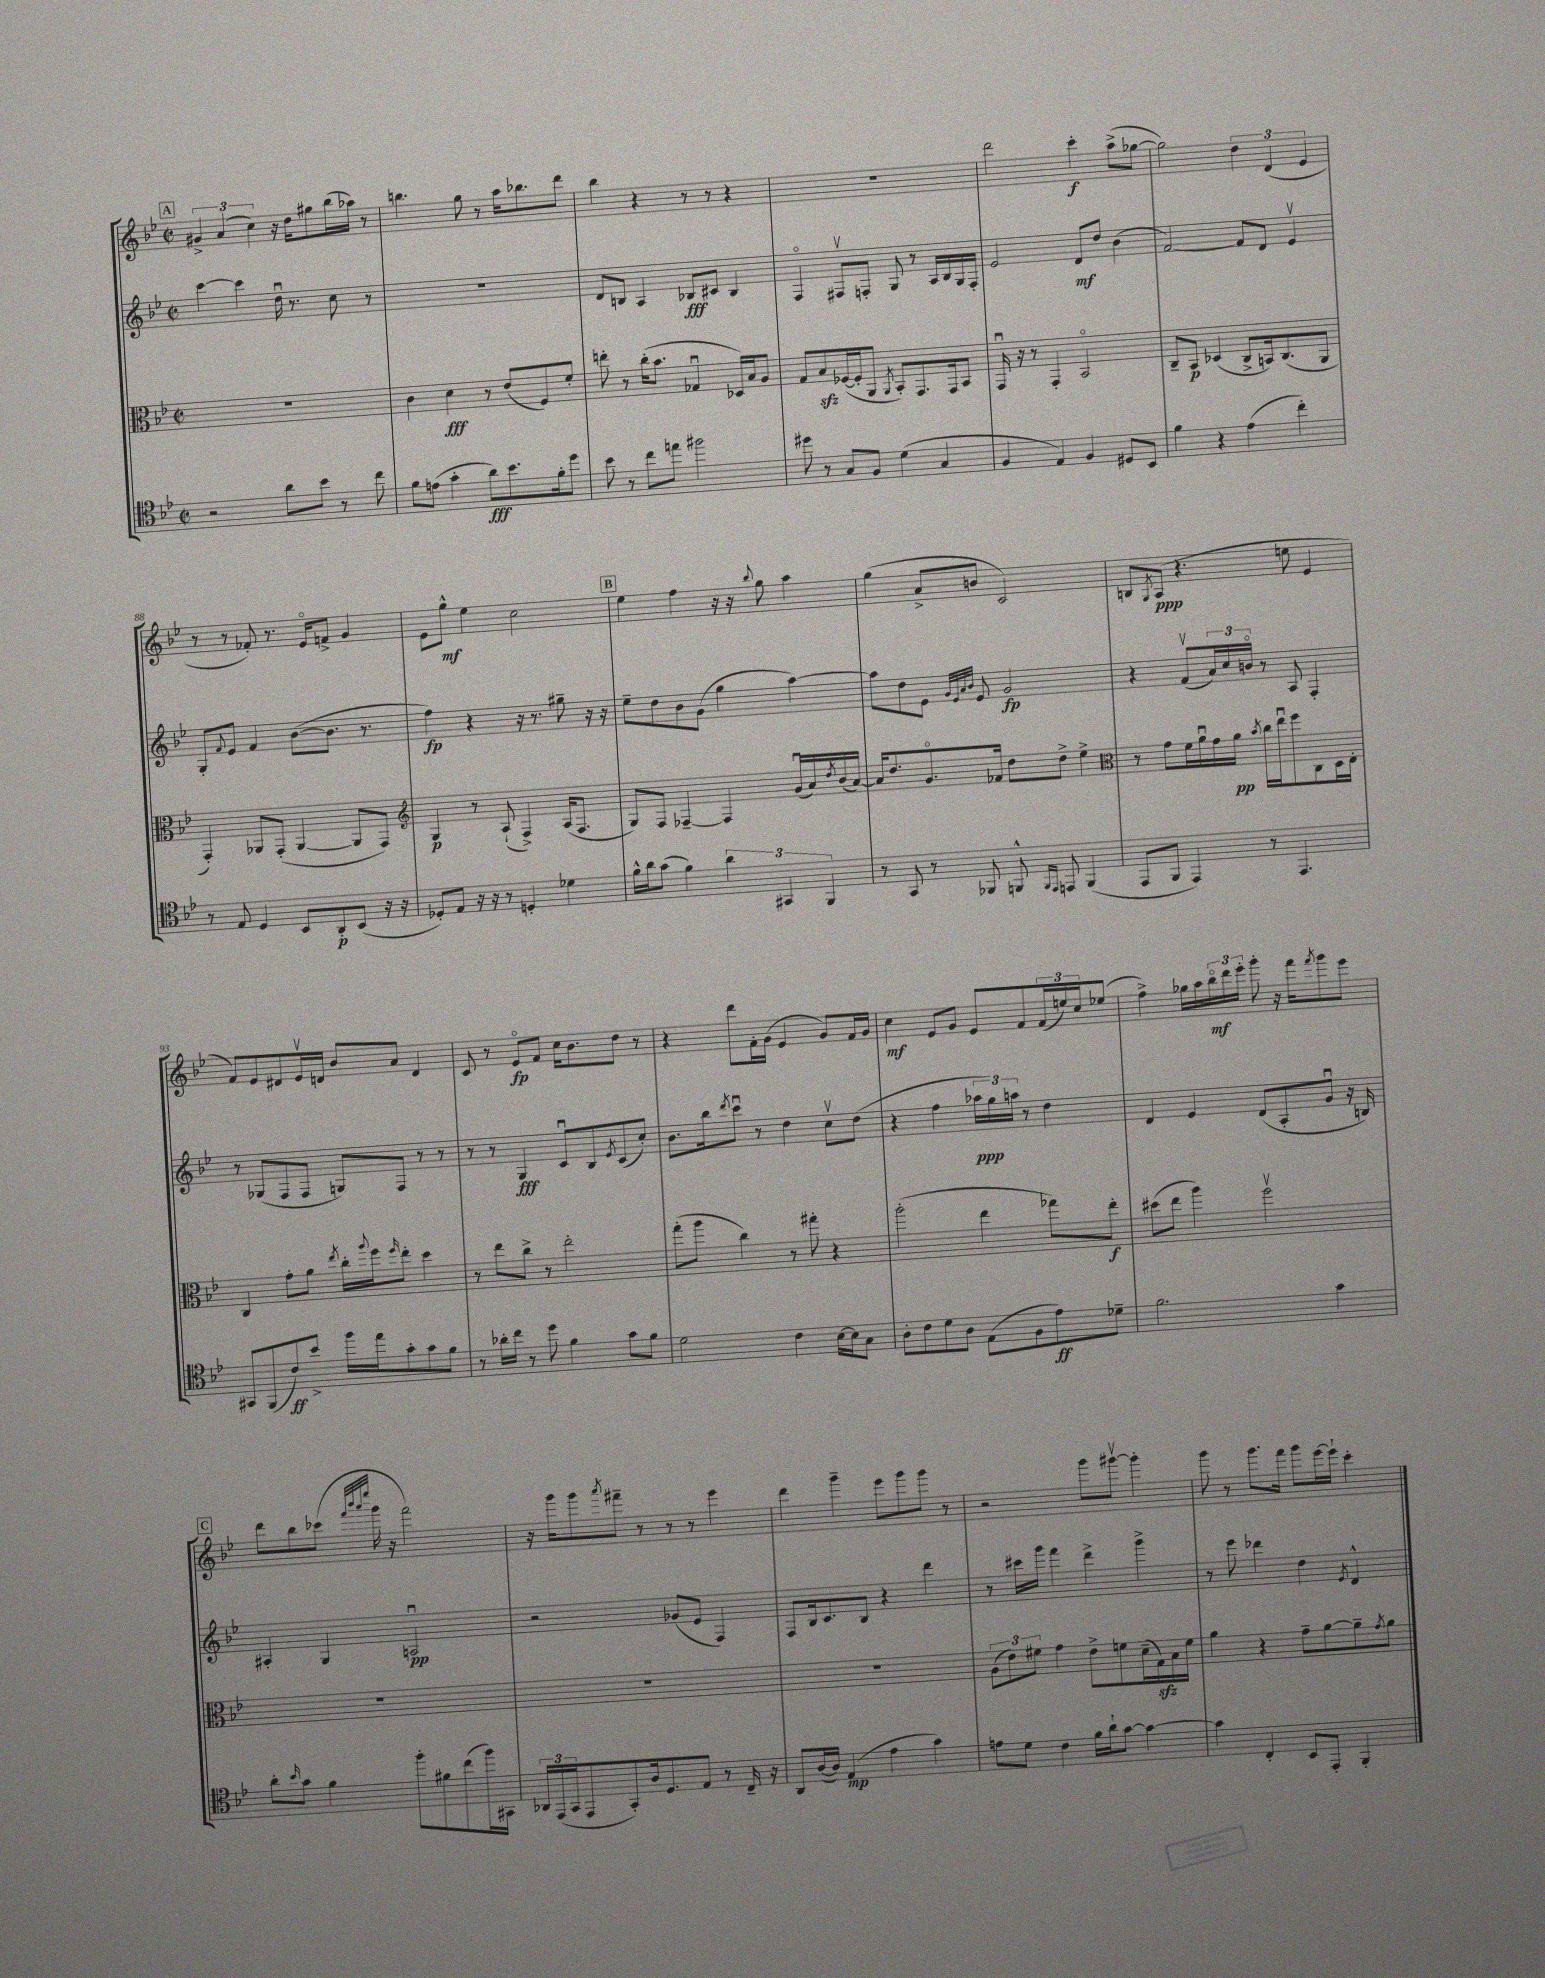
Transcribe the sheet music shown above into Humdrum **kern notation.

**kern	**kern	**kern	**kern
*staff4	*staff3	*staff2	*staff1
*clefC4	*clefC3	*clefG2	*clefG2
*k[b-e-]	*k[b-e-]	*k[b-e-]	*k[b-e-]
*M2/2	*M2/2	*M2/2	*M2/2
*met(c|)	*met(c|)	*met(c|)	*met(c|)
2r	1r	[4ccc\	6g#^/
.	.	.	(6a/
.	.	4ccc\]	.
.	.	.	6cc\)
8a\L	.	16ddu\	16r
.	.	8.r	16dd\LK
8b-\J	.	.	8gg#\
8r	.	8cc\	(16bb-\L
.	.	.	16aa-\JJ)
8cc\	.	8r	8r
=	=	=	=
8f\L	4c\	1r	4.bb\
(8e\J	.	.	.
4g'\	4d\	.	.
.	.	.	8gg\
8a\L)	8r	.	8r
8.b-\	(8e-/L	.	16aa\LK
.	.	.	8.bb-\
.	8F/)	.	.
16f'\k	.	.	.
8dd\J	8f'/J	.	8ddd\J
=	=	=	=
8b-\	8ee'\	8d/L	4bb-\
8r	8r	8B/J	.
8cc\L	(16cc'\LK	4A/	4r
.	8.b-\J	.	.
8ee\J	.	.	.
2ff#\	4G-u/	8B-/L	8r
.	.	8c#/J	8r
.	16D-/LL)	4B-/	4r
.	16B-/J	.	.
.	8A/J	.	.
=	=	=	=
8dd#\	8G/L	4Fo/	1r
8r	8B-/	.	.
8G/L	([16F-/L	8F#v/L	.
.	16F-'/]J	.	.
8F/J	8AA/J	8F'/J	.
.	8qAA/	.	.
(4d\	8BB-'/L)	8G/	.
.	8.GG/	8r	.
4G/	.	16A/LL	.
.	16GG/k	16B-/	.
.	8BB-/J	16G/	.
.	.	16F'/JJ	.
=	=	=	=
4F/	16GGu/	2e-/	2ddd\
.	16r	.	.
.	8r	.	.
4E-/)	4GG'/	.	.
4F/	2BB-o/	8d/L	4ccc'\
.	.	8dd/J	.
8D#/L	.	(4b-\	(8aa^\L
8BB-/J	.	.	[8gg-\J
=	=	=	=
4f\	8C~/L	[2f/)	2gg-\])
.	8BB-/J	.	.
4r	(4D-/	.	.
(4e-\	8C^/L	8f/]L	6dd\
.	16BB/k)	8d/J	.
.	.	.	(6d/
.	(8.C/	.	.
4cc'\)	.	4e-v/	.
.	.	.	6e-/
.	8AA/J	.	.
=	=	=	=
8r	4GG'/)	8G'/L	8r
.	.	8qqf/	.
8E-/	.	8e-/J	8r
4D/	8AA-/L	4f/	8f-'/)
.	(8GG'/J	.	8.r
8BB-/L	[4AA-/	([8b-\L	.
.	.	.	16e-o/LK
8AA'/	.	8.b-\]J	8f^/J
(8BB-/J	8AA-/]L	.	4g/
.	.	8.r	.
16r	8GG/J)	.	.
16r	.	.	.
=	=	=	=
*	*clefG2	*	*
8D-'/L)	4G/	4ff\)	8e-\L
8E-/J	.	.	8gg^^\J
16r	8r	4r	4ee-\
16r	.	.	.
8r	(8A`/	.	.
4D'/	4F^/)	16r	2cc\
.	.	8.r	.
4d-\	(16A/LK	8gg#~\	.
.	8.F/J	.	.
.	.	16r	.
.	.	16r	.
=	=	=	=
16f^^\LL	8G/L)	8ee-~\L	4ee-\
16a\J	.	.	.
(8g\J	8F/J	8dd\	.
4f\)	[4F-~/	8b-\	4ff\
.	.	(8g\J	.
6a\	4F-/]	4gg\	16r
.	.	.	16r
.	.	.	8qqbb-/
.	.	.	8gg\
6GG#/	.	.	.
.	(16gu/LL	[4aa\)	4aa\
.	16a/)	.	.
6FF/	.	.	.
.	8qdd/	.	.
.	(16b-/	.	.
.	[16a/JJ)	.	.
=	=	=	=
8r	16a/]LK	8aa\]L	(4gg\
.	8.dd/	.	.
8GG/	.	8dd\	.
8r	8.go/	8e-\J	8a^/L
.	.	32qqg/LLL	.
.	.	32qqe-/	.
.	.	32qqa/	.
.	.	32qqb-/JJJ	.
8FF-/	.	8e-/	8b/J
.	16f-/Jk	.	.
8FF^^/	8dd\L	2g/	2c/)
16qqFF/LL	.	.	.
16qqEE-/JJ	.	.	.
8EE/	8dd^\J	.	.
(4FF/	4ee-^\	.	.
=	=	=	=
*	*clefC3	*	*
8EE-/L	8r	4r	8B/L
.	.	.	8qG/
8FF/J	8g\L	.	(8A/J
4EE-/)	16f\L	(8fv/L	4.r
.	16au\	.	.
.	16g\	24a/L)	.
.	.	24cc/	.
.	16a\JJ	.	.
.	.	24bo/JJ	.
.	8qb-/	.	.
8r	16cc\LL	8r	.
.	16ee-u\J	.	.
4.EE-/	8ff\	8A/	8ee\
.	8C\	4F'/	4e-/
.	16D\L	.	.
.	16E-'\JJ	.	.
=	=	=	=
8GG#/L	4C/	8r	8f/L)
(8FF/	.	(8G-/L	8e-/
8c/)	8g'\L	8F/	8d#/
8b-^/J	8a\J	8F/J	16e-v/L
.	.	.	16d/JJ
.	8qee-/	.	.
16ff\LL	16cc'\LL	8G/L)	8b-/L
.	8qqaa/	.	.
16ee-\J	16ff\J	.	.
.	16qqff/	.	.
8g'\	8ee-'\J	8F/J	8a/J
8g\	4dd\	8r	4d/
8f\J	.	8r	.
=	=	=	=
8r	8r	8r	8c/
16a-'\LL	8ee-\L	8r	8r
16cc\JJ	.	.	.
8r	8cc^\J	4G/	8e-o/L
8dd\	8r	.	8f/J
4f\	2ee-'\	8cu/L	16cc\LK
.	.	.	8.b-\
.	.	8B-/	.
.	.	8qe-/	.
8g\L	.	(8c/	8dd\J
8f\J	.	8cc'/J)	8r
=	=	=	=
2d\	(8gg'\L	8.b-\L	4r
.	8aa\J	.	.
.	.	16bb-\k	.
.	.	8qddd/	.
.	4cc\)	8cccu\J	8ddd\L
.	.	8r	16f'\L
.	.	.	(16g\JJ
4c\	8r	4dd\	4e-/
.	8gg#'\	.	.
[16B-\LL	4r	8ccv\L	8g/L)
16B-\]J	.	.	.
8G\J	.	(8dd\J	16f/L
.	.	.	16g/JJ
=	=	=	=
8A'\L	(2aa'\	4r	4cc\
8c\	.	.	.
8d\	.	4ff\	8e-/L
8A\J	.	.	8g/J
(8E-\L	4ee-\	24aa-\LL	8e-/L
.	.	24gg\)	.
.	.	24aa\JJ	.
8F\	.	8r	8f/
8e-\)	8gg-\L)	4dd\	(24f/L
.	.	.	24ee/)
.	.	.	24cc/J
8d-~\J	8ee-'\J	.	(8ee-/J
=	=	=	=
2.f\	(8dd#\L	4d/	4ff^\)
.	8ee-\J	.	.
.	4aa\)	4e-/	16gg-\LL
.	.	.	16aa\
.	.	.	24bb-o\
.	.	.	24ddd\
.	.	.	24eee-'\JJ
.	2ffv\	(8d/L	8ggg'\
.	.	8A'/	16r
.	.	.	16fff\LK
.	.	.	8qfff/
4g\	.	8gu/J	8ggg\
.	.	16r	8eee-\J
.	.	16B/)	.
=	=	=	=
8a'\L	1r	4A#'/	8ddd\L
16qqb-/	.	.	.
8g\J	.	.	8bb-\
4f\	.	4G/	(8ccc-\J
.	.	.	32qqfff/LLL
.	.	.	32qqbbb-/
.	.	.	32qqaaa/
.	.	.	32qqeeee-/JJJ
.	.	.	16ggg\
.	.	.	16r
8ff'\L	.	2Au/	2fff\)
8f#\	.	.	.
(8cc\	.	.	.
16ff\L)	.	.	.
16GG#\JJ	.	.	.
=	=	=	=
24AA-/LL	1r	2r	16r
(24EE-/	.	.	.
.	.	.	16ggg\LK
24GG/J	.	.	.
8EE-/	.	.	8ggg\
.	.	.	8qaaa/
8GG'/)	.	.	8fff#~\J
16A/k	.	.	8r
8.D/	.	.	.
.	.	(8g-/L	8r
8E-/J	.	8e-/J	8r
8r	.	4F/)	4eee-\
16C~/	.	.	.
16r	.	.	.
=	=	=	=
8AA/L	1r	8F/L	4ddd\
([16A/L	.	16B-/k	.
16A/]JJ)	.	8.c/	.
(4E-/	.	.	4ggg~\
.	.	8B-/J	.
4e-\	.	4r	8eee-\L
.	.	.	8ggg\
4g\)	.	4ddd\	8ggg\J
.	.	.	8r
=	=	=	=
8e\L	(12A\L	8r	2r
.	12e-\)	.	.
8d\J	.	16ccc#\LL	.
.	12f#\J	.	.
.	.	16ggg\JJ	.
4c\	4g\	4fff\	.
16f\LL	8e-^\L	4ddd^\	8ggg\L
16a`\J	.	.	.
[8g\J	8f\	.	[8ggg#v\J
4g\_	(16d~\L	4ggg^\	4ggg#'\]
.	16G\)	.	.
.	16B-\	.	.
.	16f\JJ	.	.
=	=	=	=
4g\]	4a\	8r	8ggg\
.	.	8eee-\	8r
4C'/	4r	4ddd-\	8.ggg\L
.	.	.	16fff\Jk
8BB-/L	8g~\L	4dd\	8ggg\L
8EE-'/J	[8a\	.	[16eee-\L
.	.	.	16eee-`\]JJ
.	.	8qe-/	.
4FF'/	8a~\]	4d^^/	4ccc'\
.	8qg/	.	.
.	8a\J	.	.
==	==	==	==
*-	*-	*-	*-
